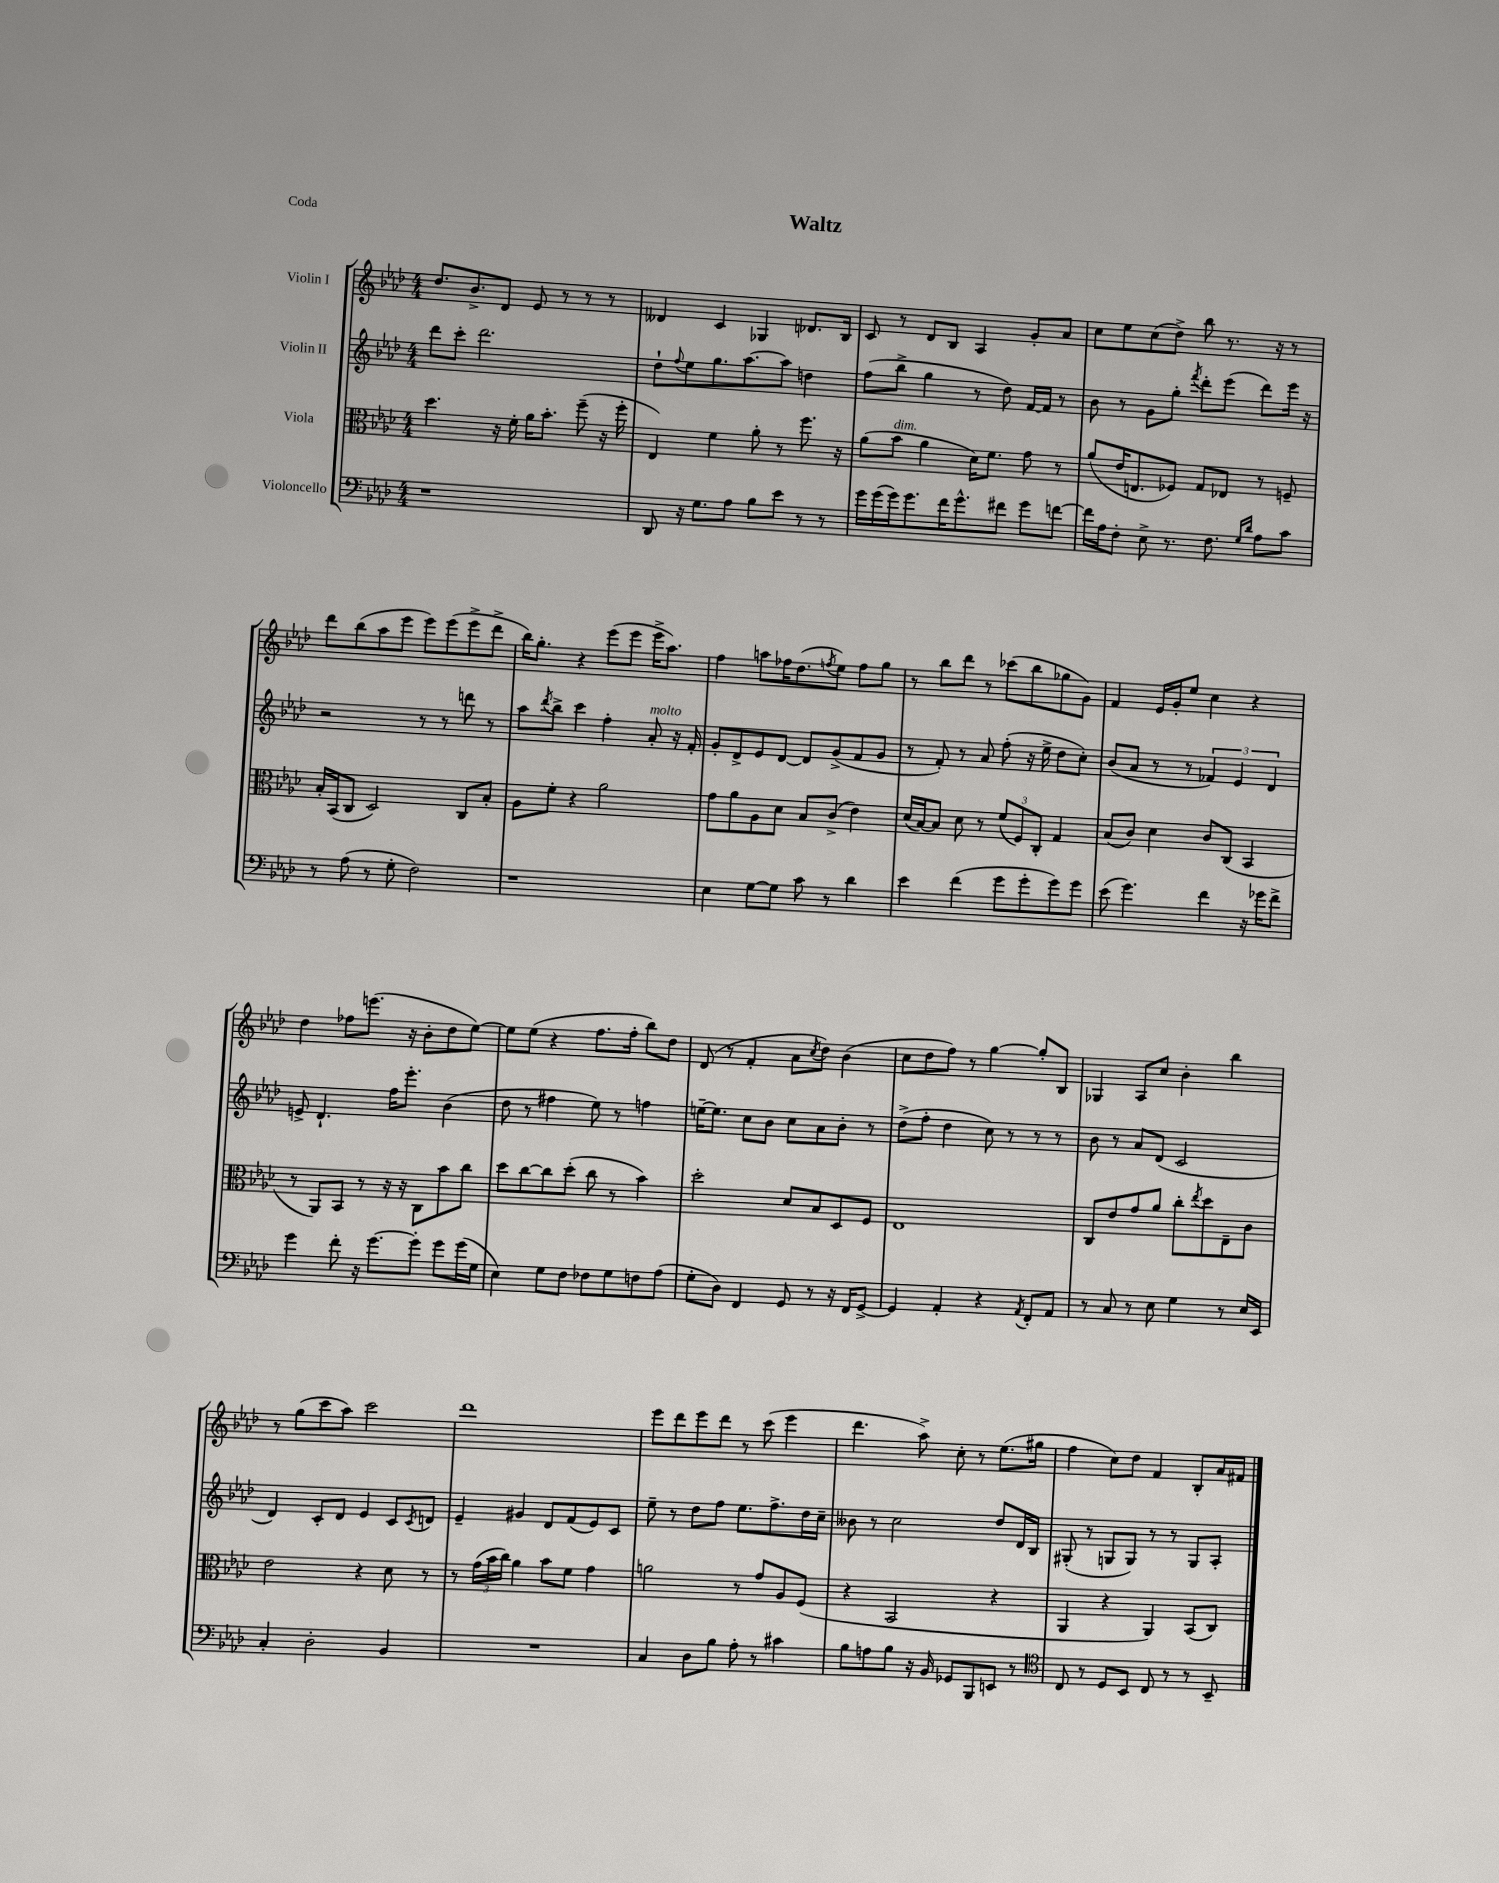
\header { title = "Waltz" piece = "Coda" }
<<
\new StaffGroup <<
\new Staff = "s0" \with { instrumentName = "Violin I" } {
    \clef treble \key aes \major \numericTimeSignature \time 4/4
    des''8. bes'8.-> des'8 ees'8 r8 r8 r8 |
    deses'4 c'4 ges4 des'8. bes16 |
    c'8 r8 des'8 bes8 aes4 g'8-. aes'8 |
    c''8 ees''8 c''8( des''8->) bes''8 r8. r16 r8 |
    des'''8 bes''8( aes''8 ees'''8 ees'''8) ees'''8( ees'''8-> des'''8-> |
    bes''16) g''8.-. r4 ees'''8( ees'''8 ees'''16-> aes''8.) |
    f''4 a''8 fes''16 des''8.( \acciaccatura { f''8 } ees''8) f''8 g''8 |
    r8 bes''8 des'''8 r8 ces'''8( bes''8 ges''8 g'8) |
    f'4 ees'16 g'16-. ees''8 c''4 r4 |
    des''4 fes''8 e'''8.( r16 bes'8-. des''8 ees''8~) |
    ees''8 ees''8( r4 f''8. f''16-. bes''8) des''8 |
    des'8( r8 f'4-. aes'8 \acciaccatura { c''8 } des''8) bes'4( |
    c''8 des''8 f''8) r8 g''4~ g''8-. bes8 |
    ges4 aes8 c''8 bes'4-. bes''4 |
    r8 g''8( c'''8 aes''8) c'''2 |
    des'''1 |
    ees'''8 des'''8 ees'''8 des'''8 r8 c'''8( ees'''4 |
    des'''4. aes''8->) c''8-. r8 ees''8.( gis''16 |
    f''4 c''8) des''8 f'4 bes8-. aes'16 fis'16 \bar "|." |
}
\new Staff = "s1" \with { instrumentName = "Violin II" } {
    \clef treble \key aes \major \numericTimeSignature \time 4/4
    des'''8 c'''8-. des'''2. |
    des''8-! \appoggiatura { f''8 } ees''8 g''8. aes''8.~ aes''8 d''4 |
    f''8( bes''8-> g''4 r8 des''8) f'16~ f'16 r8 |
    bes'8 r8 g'8 g''8-. \acciaccatura { f'''8 } des'''8-. ees'''8( des'''8) ees'''16 r16 |
    r2 r8 r8 d'''8 r8 |
    aes''8 \acciaccatura { des'''8 } bes''8-> c'''4 f''4-. aes'8-.^\markup { \italic "molto" } r16 f'16-. |
    g'8-. des'8-> ees'8 des'8~ des'8 g'8->( f'8 g'8 |
    r8 f'8-.) r8 aes'8 f''8-.( r16 ees''16-> des''8 c''8-.) |
    bes'8( aes'8 r8 r8 \tuplet 3/2 { fes'4) ees'4 des'4 } |
    e'8-> des'4.-! f''16 ees'''8.-. bes'4( |
    des''8 r8 fis''4 ees''8) r8 f''4 |
    e''16~-- e''8. c''8 bes'8 c''8 aes'8 bes'8-. r8 |
    des''8->( f''8-. des''4 c''8) r8 r8 r8 |
    bes'8 r8 aes'8 des'8( c'2 |
    des'4) c'8-. des'8 ees'4 c'8 \acciaccatura { c'8 } d'8 |
    ees'4-- gis'4 des'8 f'8( ees'8) c'8 |
    ees''8-- r8 des''8 f''8 ees''8. f''8.-> des''16 c''16-- |
    beses'8 r8 c''2 des''8 des'16 bes16 |
    gis8-.( r8 g8 g8) r8 r8 g8 aes8-. \bar "|." |
}
\new Staff = "s2" \with { instrumentName = "Viola" } {
    \clef alto \key aes \major \numericTimeSignature \time 4/4
    des''4. r16 f'16-. aes'16 bes'8.-. f''8--( r16 f''16-. |
    ees4) f'4 aes'8-. r8 f''8. r16 |
    aes'8( bes'8^\markup { \italic "dim." } aes'4 des'16) f'8. g'8 r8 |
    aes'8( ees'16 e8. fes8) g8 ees8 r8 f8-- |
    bes16-. bes,16( c8 des2) c8 bes8-. |
    aes8 f'8-. r4 aes'2 |
    g'8 aes'8 aes8 des'8 bes8 c'8->( ees'4) |
    des'16( bes16~) bes8 des'8 r8 \tuplet 3/2 { f'8( f8) c8-. } g4 |
    bes8( c'8) des'4 c'8 c8( bes,4 |
    r8 aes,8) bes,8 r8 r16 r16 c8 bes'8 c''8 |
    des''8 c''8~ c''8 des''8-.( c''8 r8 bes'4) |
    des''2-. des'8 bes8 des8 f8 |
    ees1 |
    c8 ees'8 g'8 aes'8 c''8-. \acciaccatura { ees''8 } des''8 ees8-- c'8 |
    ees'2 r4 des'8 r8 |
    r8 \tuplet 3/2 { g'16( bes'16 c''16) } aes'4 bes'8 f'8 g'4 |
    a'2 r8 g'8 aes8 f8( |
    r4 bes,2 r4 |
    aes,4 r4 aes,4) bes,8( c8) \bar "|." |
}
\new Staff = "s3" \with { instrumentName = "Violoncello" } {
    \clef bass \key aes \major \numericTimeSignature \time 4/4
    r1 |
    des,8 r16 g8. aes8 bes8 ees'8 r8 r8 |
    g'16 g'16( g'16) g'8. f'16 g'8.-^ fis'8 g'8 f'8~ |
    f'16 aes16 f8-. ees8-> r8. f8. \grace { g16 des'16 } aes8 c'8 |
    r8 aes8( r8 g8-. f2) |
    r1 |
    ees4 g8~ g8 c'8 r8 des'4 |
    ees'4 f'4( g'8 g'8-. g'8) g'8 |
    ees'8( g'4.) f'4 r16 ges'16 f'8-> |
    g'4 f'8-. r16 g'8.~ g'8-. g'8 g'16( g16 |
    ees4) g8 f8 fes8 g8 f8 aes8( |
    g8-. des8) f,4 g,8 r8 r16 f,16 g,8~-> |
    g,4 aes,4-. r4 \acciaccatura { aes,8 } f,8-. aes,8 |
    r8 c8 r8 ees8 g4 r8 ees16 ees,16 |
    c4-. des2-. bes,4 |
    R1 |
    c4 des8 bes8 aes8-. r8 cis'4 |
    bes8 a8 bes8 r16 bes,16 ges,8 bes,,8 e,8 r8 |
    \clef tenor c8 r8 des8 bes,8 c8 r8 r8 bes,8-- \bar "|." |
}
>>
>>
\layout { \context { \Score \remove "Bar_number_engraver" } }
